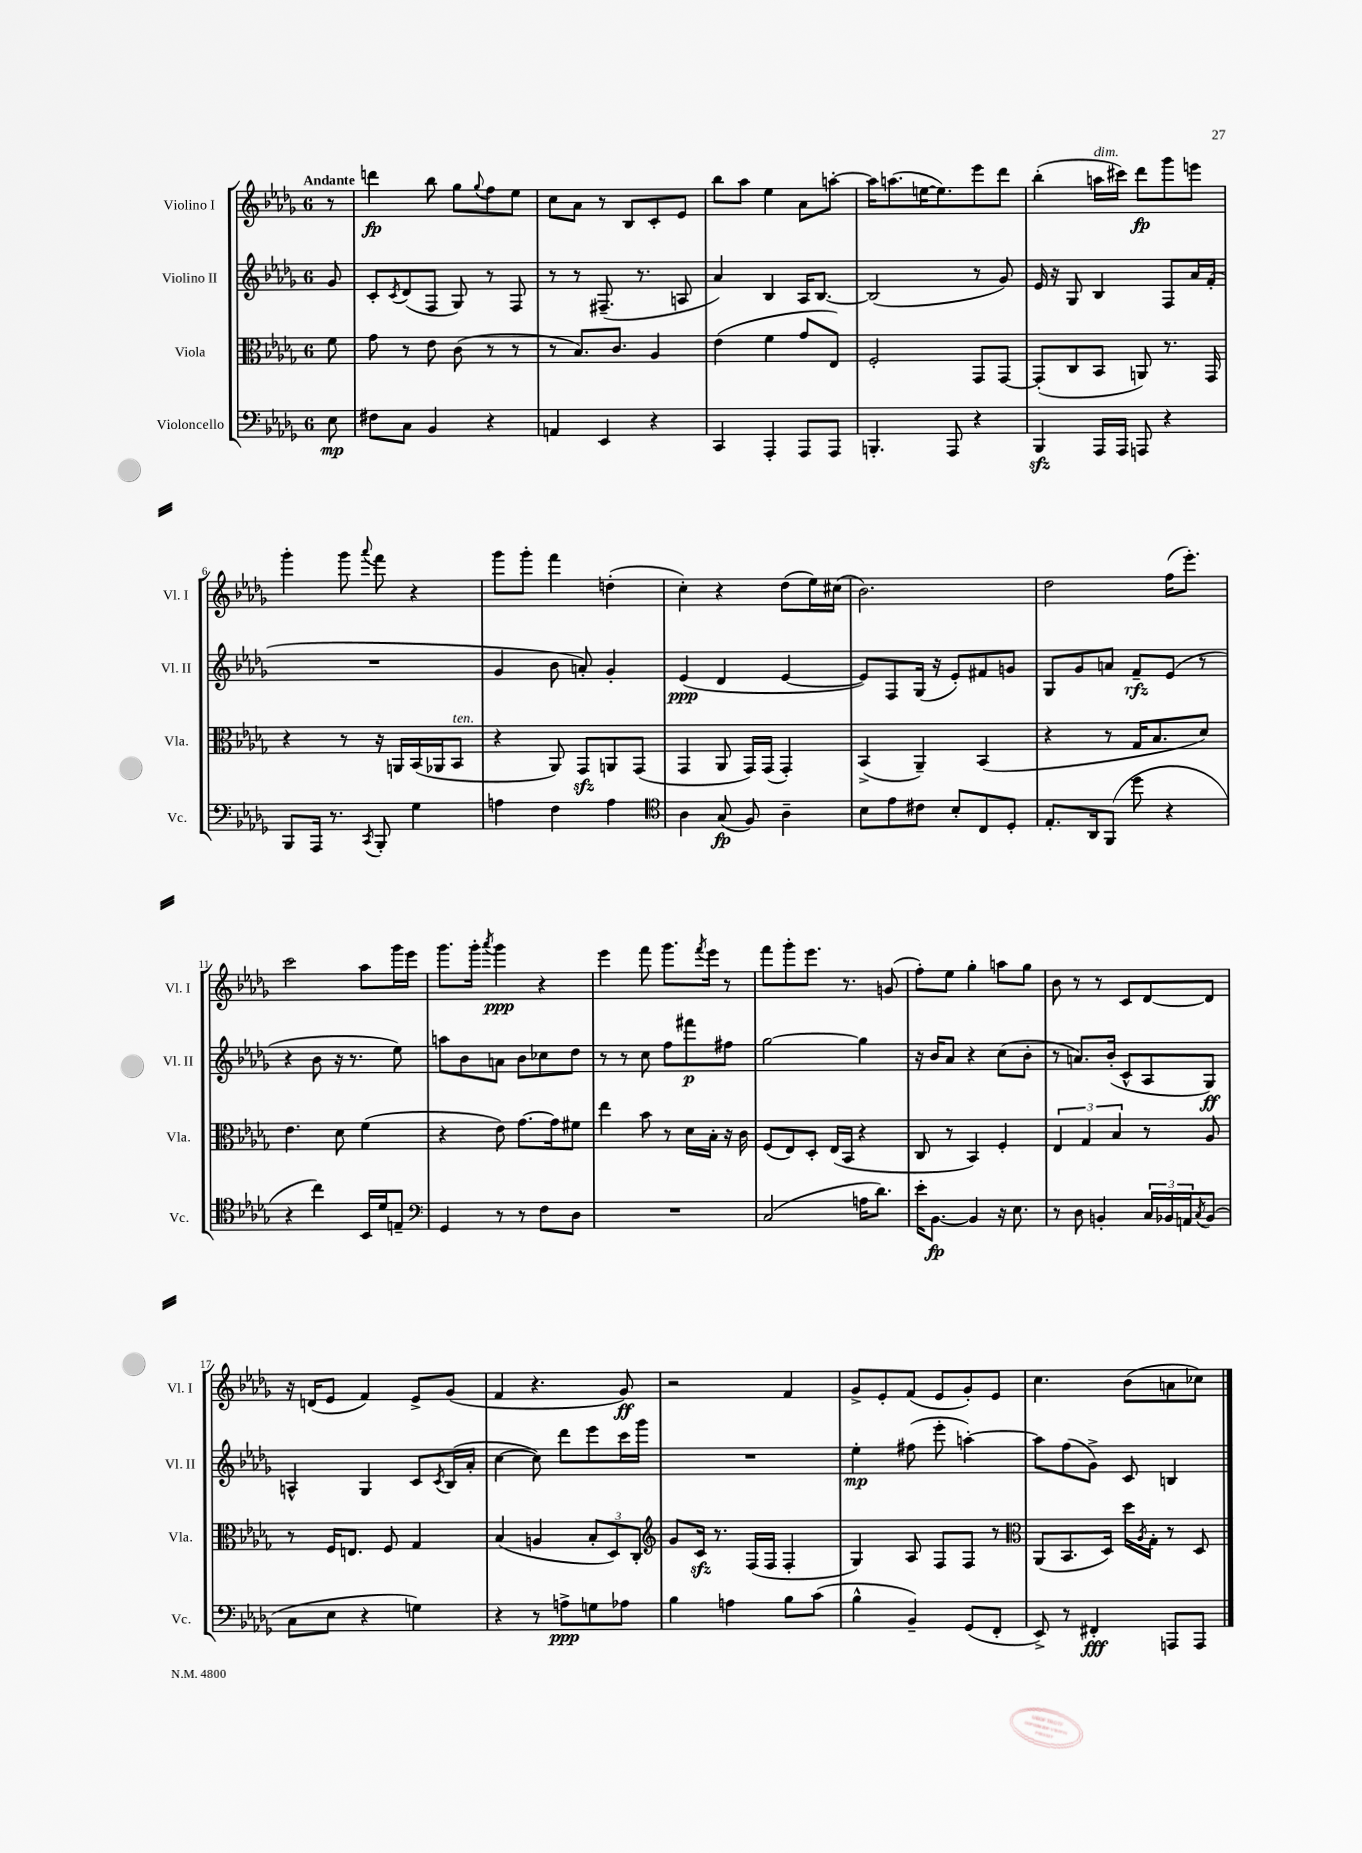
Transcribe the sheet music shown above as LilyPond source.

<<
\new StaffGroup <<
\new Staff = "s0" \with { instrumentName = "Violino I" shortInstrumentName = "Vl. I" } {
    \clef treble \key des \major \once \override Staff.TimeSignature.style = #'single-digit \time 6/8 \partial 8 \tempo "Andante"
    r8 |
    d'''4\fp bes''8 ges''8 \appoggiatura { ges''8 } f''8 ees''8 |
    c''8 aes'8 r8 bes8 c'8-. ees'8 |
    bes''8 aes''8 ees''4 aes'8 a''8~-. |
    a''16 a''8.( e''16~ e''8.) ees'''8 des'''8 |
    bes''4-.( a''16^\markup { \italic "dim." } cis'''16) des'''8\fp ges'''8 e'''8 |
    ges'''4-. ges'''8 \appoggiatura { aes'''8 } f'''8 r4 |
    ges'''8 ges'''8-. f'''4 d''4-.( |
    c''4-.) r4 des''8( ees''16) cis''16( |
    bes'2.) |
    des''2 f''16( ees'''8.-.) |
    c'''2 aes''8 ges'''16 ees'''16 |
    ges'''8. ges'''16-. \acciaccatura { aes'''8 } ges'''4\ppp r4 |
    ees'''4 f'''8 ges'''8. \acciaccatura { f'''8 } ees'''16 r8 |
    f'''8 ges'''8-. ees'''8. r8. g'8( |
    f''8-.) ees''8 ges''4-. a''8 ges''8 |
    bes'8 r8 r8 c'8 des'8~ des'8 |
    r16 d'16( ees'8 f'4) ees'8-> ges'8( |
    f'4 r4. ges'8\ff) |
    r2 f'4 |
    ges'8-> ees'8-. f'8( ees'8 ges'8-.) ees'8 |
    c''4. bes'8( a'8 ces''8) \bar "|." |
}
\new Staff = "s1" \with { instrumentName = "Violino II" shortInstrumentName = "Vl. II" } {
    \clef treble \key des \major \once \override Staff.TimeSignature.style = #'single-digit \time 6/8 \partial 8
    ges'8 |
    c'8-. \acciaccatura { c'8 } des'8( f8 ges8) r8 f8 |
    r8 r8 fis8.--( r8. a8 |
    aes'4) bes4 aes16 bes8.~ |
    bes2( r8 ges'8) |
    ees'16 r16 ges8 bes4 f8 aes'16 f'16-.( |
    R2. |
    ges'4 bes'8 a'8-.) ges'4-. |
    ees'4\ppp( des'4 ees'4~ |
    ees'8) f8 ges16( r16 ees'8-.) fis'8 g'8 |
    ges8 ges'8 a'8 f'8--\rfz ees'8( r8 |
    r4 bes'8 r16 r8. ees''8) |
    a''8 bes'8 a'8 bes'8 ces''8 des''8 |
    r8 r8 c''8 f''8 fis'''8\p fis''8 |
    ges''2~ ges''4 |
    r16 bes'16 aes'8 r4 c''8( bes'8-. |
    r8 a'8.) bes'16-.( c'8-^ aes8 ges8\ff) |
    a4-^ ges4 c'8 \acciaccatura { c'8 } bes16( aes'16-. |
    c''4~ c''8) des'''8 ees'''8 c'''16 ges'''16 |
    R2. |
    ees''4-.\mp fis''8( ees'''8-. a''4~-.) |
    a''8 f''8( ges'8->) c'8 b4 \bar "|." |
}
\new Staff = "s2" \with { instrumentName = "Viola" shortInstrumentName = "Vla." } {
    \clef alto \key des \major \once \override Staff.TimeSignature.style = #'single-digit \time 6/8 \partial 8
    f'8 |
    ges'8 r8 ees'8 c'8( r8 r8 |
    r8 bes8.) c'8. aes4 |
    ees'4( f'4 ges'8 ees8) |
    f2-. ges,8 ges,8~ |
    ges,8-.( c8 bes,8 a,8) r8. ges,16 |
    r4 r8 r16 a,16 bes,16( aes,16 bes,8^\markup { \italic "ten." } |
    r4 aes,8) ges,8\sfz a,8 ges,8( |
    ges,4 aes,8 ges,16) ges,16( ges,4-.) |
    bes,4->( aes,4--) bes,4( |
    r4 r8 ges16 bes8. des'8) |
    ees'4. des'8 f'4( |
    r4 ees'8) ges'8.~ ges'16 fis'8 |
    ees''4 bes'8 r8 des'16 bes16-. r16 c'16 |
    f8( ees8) des8-. ees16( bes,16 r4 |
    c8 r8 bes,4) f4-. |
    \tuplet 3/2 { ees4 ges4 bes4 } r8 aes8 |
    r8 f16 e8. f8 ges4 |
    bes4( a4 \tuplet 3/2 { bes8-. des8) c8-. } |
    \clef treble ges'8 c'16\sfz r8. f16( f16 f4-. |
    ges4) aes8 f8 f8 r8 |
    \clef alto aes,8( bes,8. des16) des''16 \acciaccatura { aes8 } ges16-. r8 des8 \bar "|." |
}
\new Staff = "s3" \with { instrumentName = "Violoncello" shortInstrumentName = "Vc." } {
    \clef bass \key des \major \once \override Staff.TimeSignature.style = #'single-digit \time 6/8 \partial 8
    ees8\mp |
    fis8 c8 bes,4 r4 |
    a,4 ees,4 r4 |
    c,4 aes,,4-. aes,,8 aes,,8 |
    b,,4.-. aes,,8 r4 |
    bes,,4\sfz aes,,16 aes,,16 a,,8 r4 |
    bes,,8 aes,,16 r8. \acciaccatura { c,8 } bes,,8-. ges4 |
    a4 f4 a4 |
    \clef tenor aes4 ges8\fp( f8) aes4-- |
    bes8 ees'8 cis'8 bes8-. c8 des8-. |
    ees8.-. aes,16 f,8( des''8 r4 |
    r4 c''4) bes,16 des'16 e8-- |
    \clef bass ges,4 r8 r8 f8 des8 |
    R2. |
    c2( a16 des'8.) |
    ees'16-. bes,8.~\fp bes,4 r16 ees8. |
    r8 des8 b,4-. \tuplet 3/2 { c16 bes,16 a,16 } \acciaccatura { c8 } bes,8( |
    c8 ees8 r4 g4) |
    r4 r8 a8->\ppp g8 aes8 |
    bes4 a4 bes8 c'8( |
    bes4-^ bes,4--) ges,8( f,8-. |
    ees,8->) r8 fis,4-.\fff a,,8 a,,8 \bar "|." |
}
>>
>>
